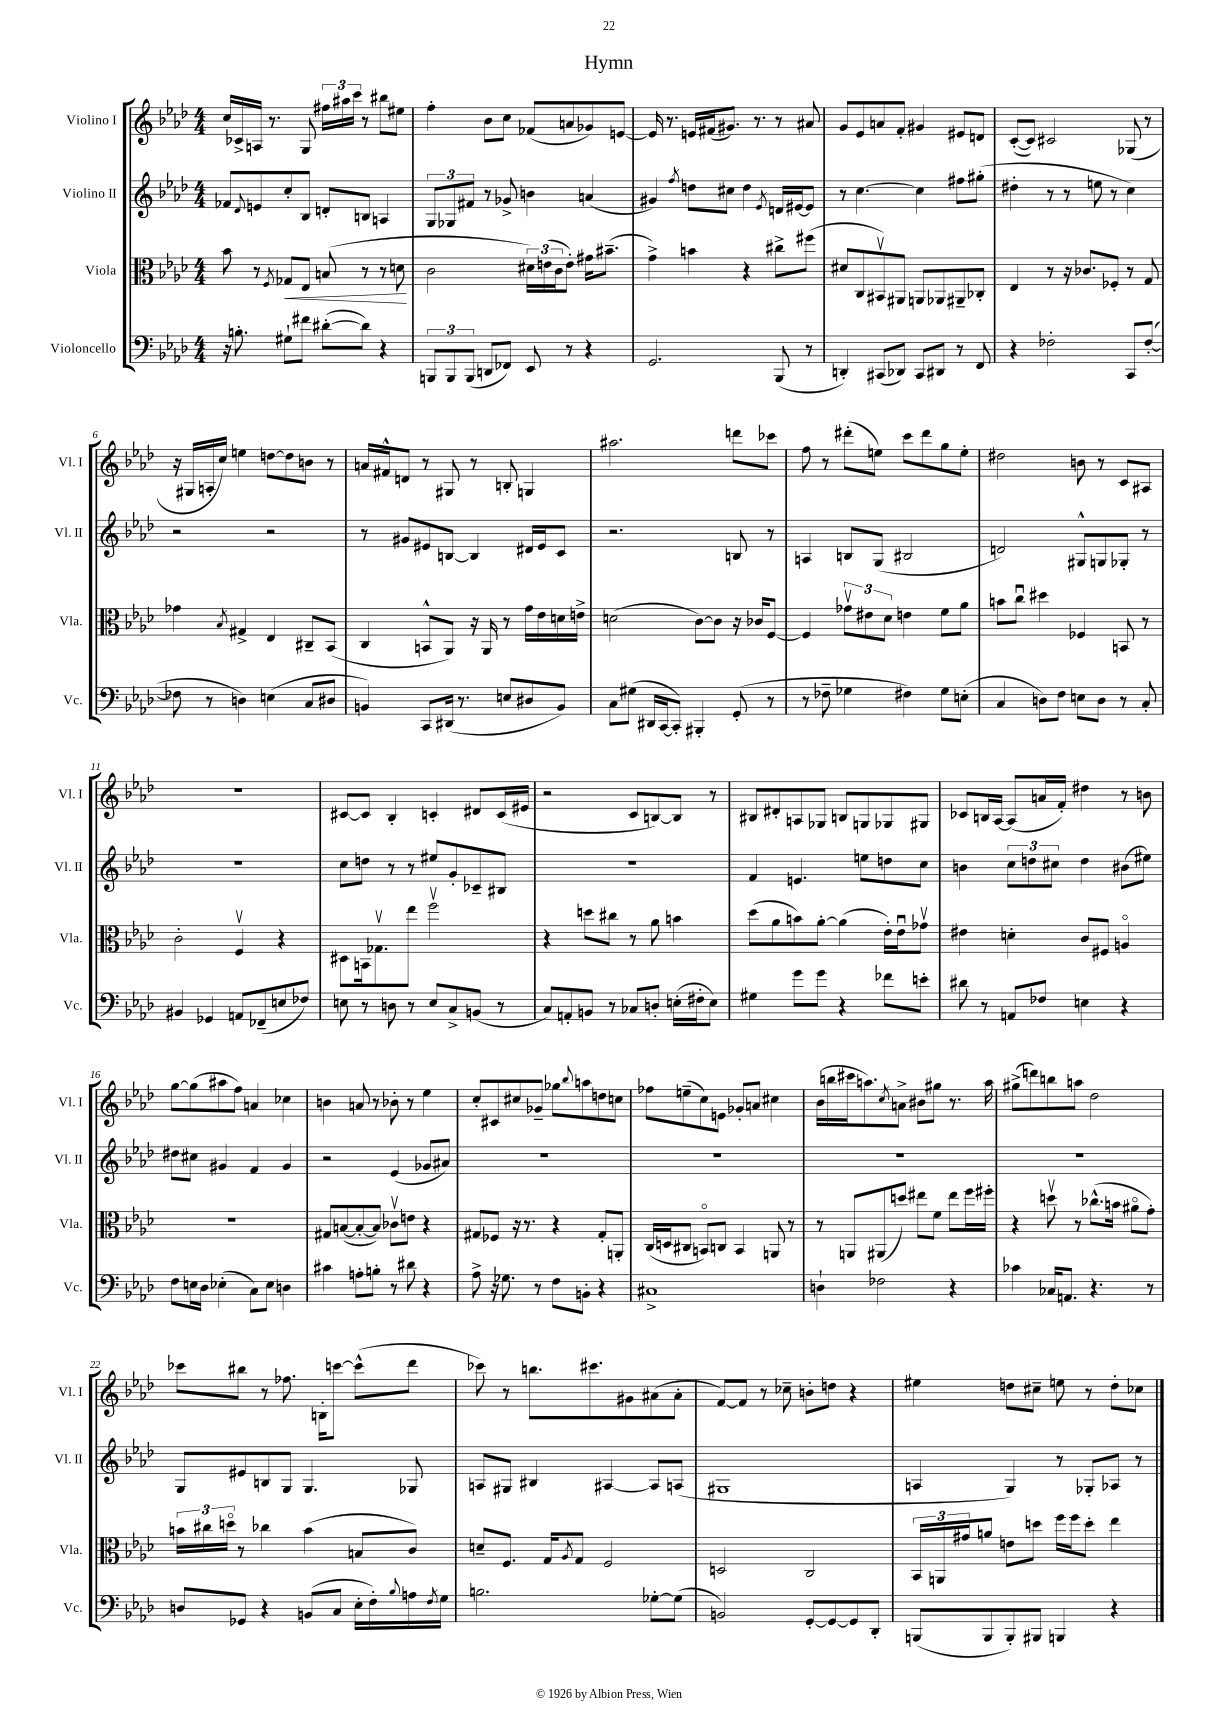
\header { title = "Hymn" }
<<
\new StaffGroup <<
\new Staff = "s0" \with { instrumentName = "Violino I" shortInstrumentName = "Vl. I" } {
    \clef treble \key aes \major \numericTimeSignature \time 4/4
    c''16 ces'16-> a16 r8. g8 \tuplet 3/2 { fis''16 ais''16 c'''16 } r8 bis''8 eis''8 |
    f''4-. bes'8 c''8 fes'8( a'8 ges'8) e'8~ |
    e'16 r8. e'16 fis'16( gis'8.) r8. r8 ais'8 |
    g'8 ees'8 a'8 f'8-. gis'4 eis'8 d'8 |
    c'8~-.( c'8) cis'2 ges8( r8 |
    r16 gis16 a16-. c''16) e''4 d''8~ d''8 b'8 r8 |
    a'16 fis'16-^ d'8 r8 gis8 r8 b8-. g4 |
    ais''2. d'''8 ces'''8 |
    f''8 r8 dis'''8-.( e''8) c'''8 dis'''8 g''8 e''8-. |
    dis''2 b'8 r8 c'8 ais8 |
    R1 |
    cis'8~ cis'8 bes4-. c'4-. dis'8 c'16( eis'16 |
    r2 c'8 b8~) b8 r8 |
    bis8 dis'8-. a8 ges8 b8 g8 ges8 gis8 |
    ces'8 b16 aes16~ aes8( a'16 f'16-.) dis''4 r8 b'8 |
    g''8~ g''8( ais''8 f''8) a'4 ces''4 |
    b'4 a'8 r8 bes'8-. r8 ees''4 |
    c''8-. cis'8 cis''8 ges'8-- ges''8 \appoggiatura { bes''8 } a''8 d''8 c''8 |
    fes''8 e''8--( c''8) e'8 ges'8-. a'8 cis''4 |
    bes'16( b''16 cis'''16 a''8.) \acciaccatura { c''8 } a'8-> bis'8 gis''8 r8. a''16 |
    gis''8->( d'''8) b''8 a''8 des''2 |
    ces'''8 bis''8 r8 fes''8. b16-. c'''8~ c'''8-^( des'''8 |
    ces'''8) r8 b''8. cis'''8. gis'8 ais'8( ais'8-. |
    f'8~) f'8 r8 ces''8-- b'8-. d''8 r4 |
    eis''4 d''8 cis''8-- e''8 r8 d''8-. ces''8 \bar "|." |
}
\new Staff = "s1" \with { instrumentName = "Violino II" shortInstrumentName = "Vl. II" } {
    \clef treble \key aes \major \numericTimeSignature \time 4/4
    fes'8 \appoggiatura { des'8 } e'8 c''8-. bes8 d'8-. b8 a4 |
    \tuplet 3/2 { g8 ges8 fis'8 } r8 ges'8-> b'4 a'4( |
    gis'4) \acciaccatura { f''8 } d''8 cis''8 d''4 \acciaccatura { ees'8 } d'16 eis'16~ eis'8 |
    r8 c''4.~ c''4 fis''8 gis''8-.( |
    dis''4-. r8 r8 e''8 r8 c''4) |
    r2 r2 |
    r8 gis'8 eis'8 b8~ b4 dis'16 eis'16 c'8 |
    r2. b8 r8 |
    a4 b8 g8( bis2 |
    d'2) gis8-^ g8 ges8-. r8 |
    R1 |
    c''8 d''8 r8 r8 eis''8 g'8-. ces'8-- bis8 |
    R1 |
    f'4 e'4. e''8 d''8 c''8 |
    b'4 \tuplet 3/2 { c''8 d''8 cis''8 } d''4 bis'8( eis''8) |
    dis''8 cis''8 gis'4 f'4 gis'4 |
    r2 ees'4( ges'8 ais'8) |
    R1 |
    R1 |
    R1 |
    R1 |
    g8 eis'8 b8 g8 g4. ges8 |
    a8 gis8 bis4 ais4~ ais8 a8( |
    gis1 |
    a4 g4) r8 ges8-. aes8 r8 \bar "|." |
}
\new Staff = "s2" \with { instrumentName = "Viola" shortInstrumentName = "Vla." } {
    \clef alto \key aes \major \numericTimeSignature \time 4/4
    bes'8 r8 \acciaccatura { f8 } ges8\< ees8 b8( r8 r8 d'8\! |
    c'2 \tuplet 3/2 { dis'16) e'16( c'16 } e'8-.) gis'16 bis'8.--( |
    g'4->) b'4 r4 cis''8-> fis''8( |
    dis'8 c8 bis,8\upbow) ais,8 a,8 aes,8 ais,8-- ces8-. |
    ees4 r8 r16 ces'8. fes8-. r8 g8 |
    ges'4 \acciaccatura { bes8 } gis4-> ees4 cis8-- bes,8( |
    c4 b,8-^ aes,8) r16 aes,16 r8 g'16 ees'16 d'16 e'16-> |
    d'2( c'8~) c'8 r16 ces'16 f8~ |
    f4 \tuplet 3/2 { ges'8\upbow eis'8 des'8 } e'4 f'8 aes'8 |
    b'8 c''8\downbow dis''4 fes4 b,8 r8 |
    c'2-. f4\upbow r4 |
    dis8 b,16 ges8.\upbow ees''8 f''2\upbow |
    r4 d''8 cis''8 r8 aes'8 b'4 |
    des''8( aes'8 b'8) aes'8~-. aes'4( ees'16-.) ees'16\downbow ges'8\upbow |
    eis'4 d'4-. c'8 fis8 a4\flageolet |
    R1 |
    gis8 b8~( b8~-. b8) ces'8\upbow e'8 r4 |
    gis8 fes8 r16 r8. r4 gis8-. a,8-. |
    c16( d16 cis8 b,8\flageolet) c8 b,4 a,8 r8 |
    r8 a,8 ais,8( d''8) eis''8 f'8 eis''8 f''16 fis''16-. |
    r4 d''8\upbow r8 ces''8.-^( b'16 ais'8\flageolet g'8-.) |
    \tuplet 3/2 { b'16 cis''16 d''16\flageolet } r8 ces''4 b'4( b8 c'8) |
    d'8-- f8. g16 \acciaccatura { aes8 } g8 f2 |
    d2 c2 |
    \tuplet 3/2 { bes,16 a,16 gis'16 } a'8 e'8 d''8 f''16 f''16 d''8-. ees''4 \bar "|." |
}
\new Staff = "s3" \with { instrumentName = "Violoncello" shortInstrumentName = "Vc." } {
    \clef bass \key aes \major \numericTimeSignature \time 4/4
    r16 b8.-. gis8-! fis'8 dis'8~-.( dis'8) r4 |
    \tuplet 3/2 { b,,8 b,,8 b,,8( } d,8 fes,8) ees,8 r8 r4 |
    g,2. bes,,8( r8 |
    d,4-.) cis,8( des,8) cis,8 dis,8 r8 f,8 |
    r4 fes2-. c,8 fes8~-.( |
    fes8 r8 d4) e4( c8 dis8 |
    b,4) c,8 dis,16( r8. e8 dis8 b,8) |
    c8 gis8( dis,16 c,16~ c,8-.) bis,,4-. g,8-.( r8 |
    r8 fes8-- ges4 fis4) ges8 e8-.( |
    c4 d8) f8 e8 d8 r8 c8-. |
    bis,4 ges,4 a,8 fes,8--( e8 fes8) |
    e8 r8 d8 r8 e8 c8-> b,8( r8 |
    c8) a,8-. b,8 r8 ces8 d8-. e16-.( fis16-. e8) |
    gis4 g'8 g'8 r4 fes'8 e'8-. |
    dis'8 r8 a,8 fes8 e4 r4 |
    f8 e16 des16 ees4-.( c8) ees8 d4 |
    cis'4 a8-. b8-. r8 dis'8 r4 |
    aes8-> r16 ges8. r8 f8 b,8-. r4 |
    cis1-> |
    d4-! fes2 r4 |
    ces'4 ces16 a,8. r4. r8 |
    d8 ges,8 r4 b,8( c8 ees16-. f16-.) \appoggiatura { bes8 } a16 \acciaccatura { f8 } g16 |
    b2. ges8~-. ges8( |
    b,2) g,8~-. g,8~ g,8 des,8-. |
    b,,8( b,,8 b,,8-.) bis,,8 b,,4 r4 \bar "|." |
}
>>
>>
